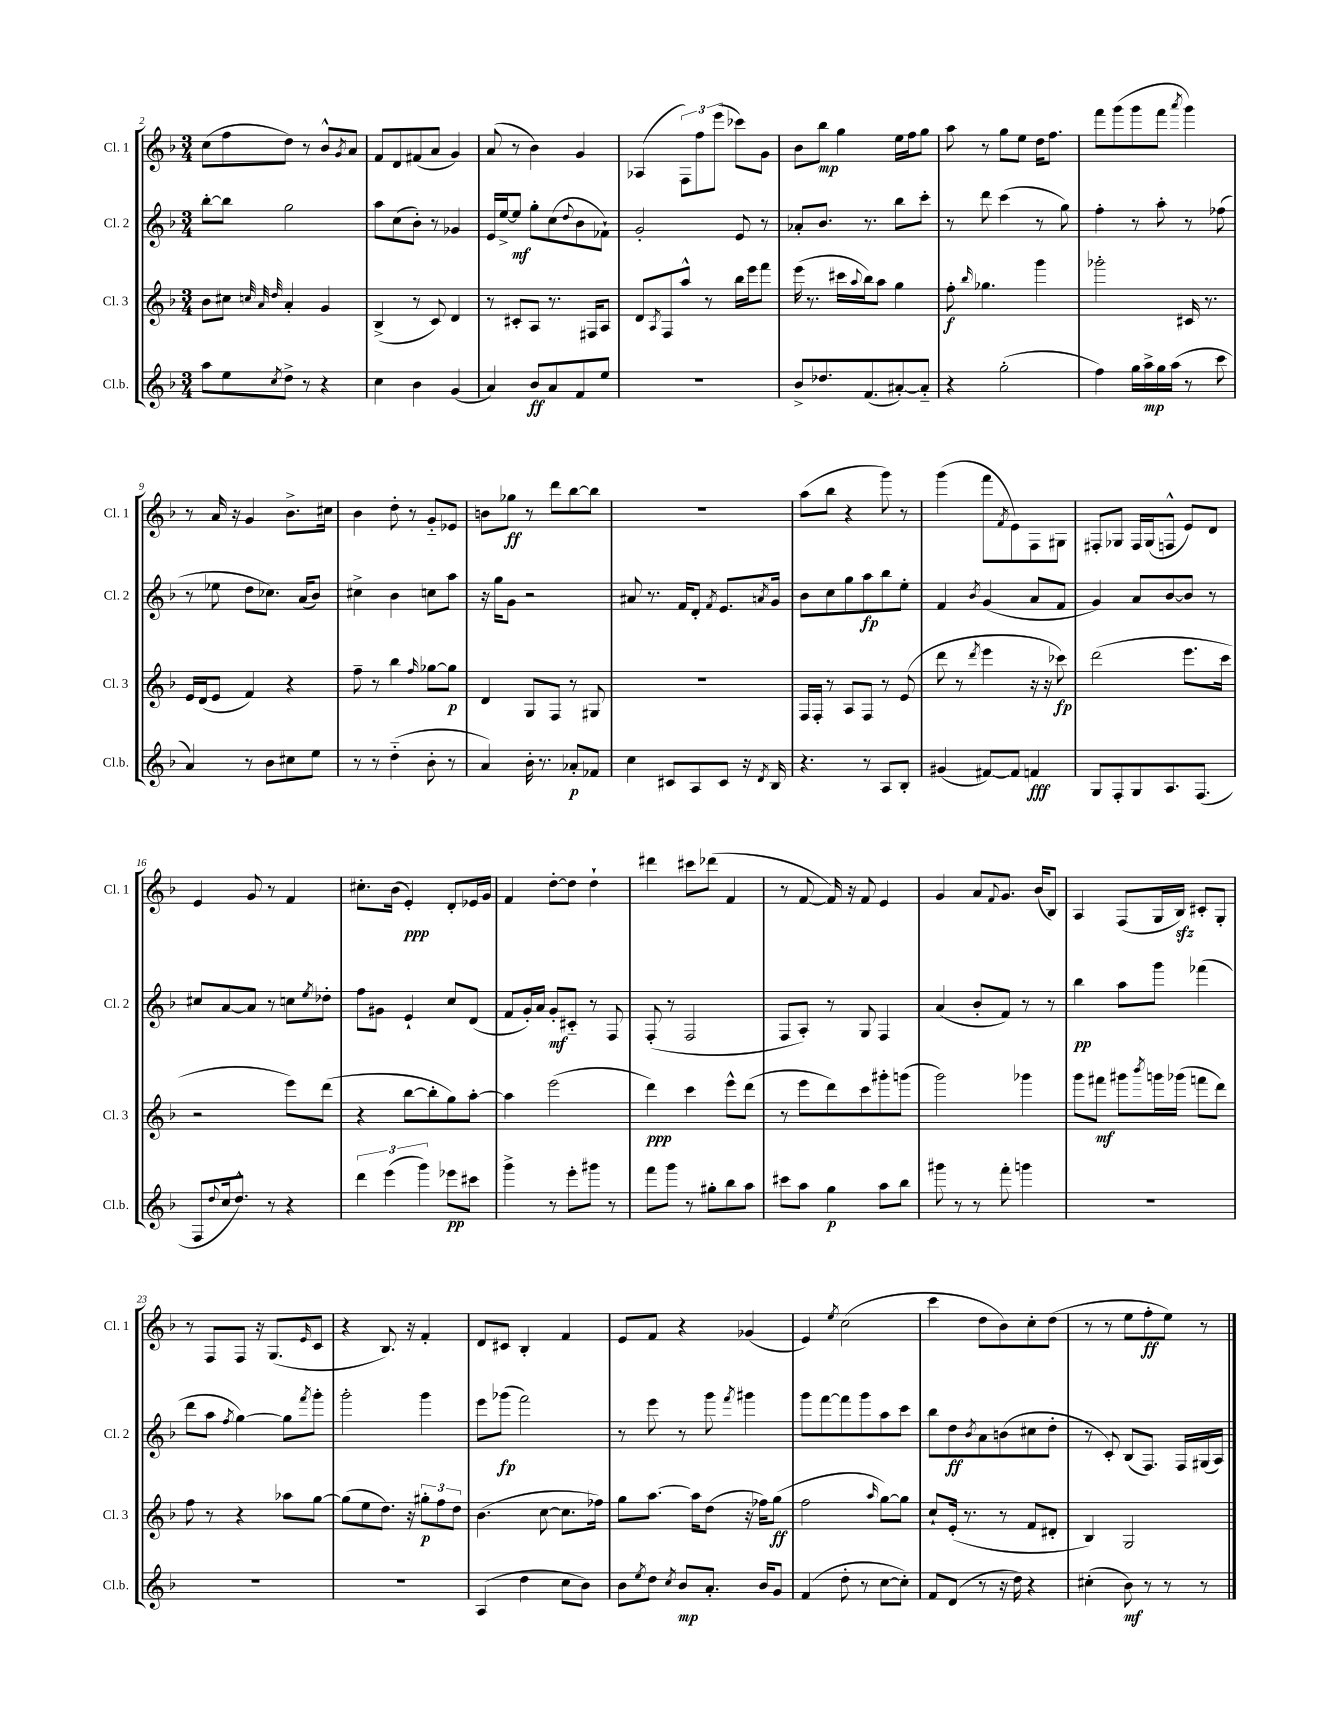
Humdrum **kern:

**kern	**kern	**kern	**kern
*staff4	*staff3	*staff2	*staff1
*clefG2	*clefG2	*clefG2	*clefG2
*k[b-]	*k[b-]	*k[b-]	*k[b-]
*M3/4	*M3/4	*M3/4	*M3/4
8aa	8b-	[8bb-'	(8cc
8ee	8cc#	8bb-]	8ff
.	32qqcc	.	.
.	32qqa	.	.
8qcc	32qqdd	.	.
8dd^	4a'	2gg	8dd)
8r	.	.	8r
4r	4g	.	8b-^^
.	.	.	8qg
.	.	.	8a
=	=	=	=
4cc	(4B-^	8aa	8f
.	.	(8cc	8d
4b-	8r	8b-')	(8f#
.	8c)	8r	8a
(4g	4d	4g-	4g)
=	=	=	=
4a)	8r	16e	(8a
.	.	[16ee^	.
.	8c#'	8ee]	8r
8b-	8A	8gg'	4b-)
8a	8.r	(8cc	.
.	.	8qqdd	.
8f	.	8b-	4g
.	16F#	.	.
8ee	8A	8f-`)	.
=	=	=	=
2.r	8d	2g'	(4A-
.	8qA	.	.
.	8F	.	.
.	8aa^^	.	12F)
.	.	.	12ff
.	8r	.	.
.	.	.	(12eee
.	16bb-	8e	8ccc-)
.	16eee	.	.
.	8fff	8r	8g
=	=	=	=
8b-^	(16eee	8a-'	8b-
.	8.r	.	.
8.dd-	.	8.b-	8bb-
.	16ccc#	.	4gg
.	8qqaa	.	.
(8.f	16bb-)	8.r	.
.	8aa	.	.
[8a#')	4gg	8bb-	16ee
.	.	.	16ff
8a#'~]	.	8ccc'	8gg
=	=	=	=
4r	8ff'	8r	8aa
.	16qqbb-	.	.
.	4.gg-	8ddd	8r
(2gg'	.	(4ccc	8gg
.	.	.	8ee
.	4ggg	8r	16dd
.	.	.	8.ff
.	.	8gg)	.
=	=	=	=
4ff)	2ggg-'	4ff'	8fff
.	.	.	(8ggg
16gg	.	8r	8ggg
16aa^	.	.	.
16gg	.	8aa'	8fff
(16aa	.	.	.
.	.	.	8qaaa
8r	16c#	8r	4ggg)
.	8.r	.	.
8ccc	.	(8ff-	.
=	=	=	=
4a)	16e	8r	8r
.	(16d	.	.
.	8e	8ee-	16a
.	.	.	16r
8r	4f)	8dd	4g
8b-	.	8.cc-)	.
8cc#	4r	.	8.b-^
.	.	(16a	.
8ee	.	8b-)	.
.	.	.	16cc#
=	=	=	=
8r	8ff~	4cc#^	4b-
8r	8r	.	.
(4dd'~	4bb-	4b-	8dd'
.	.	.	8r
.	16qqff	.	.
8b-'	[8gg-	8cc	8g'~
8r	8gg-]	8aa	8e-
=	=	=	=
4a)	4d	16r	8b
.	.	16gg	.
.	.	8g	8gg-
16b-'	8G	2r	8r
8.r	.	.	.
.	8F	.	8ddd
8a-'	8r	.	[8bb-
8f-	8G#	.	8bb-]
=	=	=	=
4cc	2.r	8a#	2.r
.	.	8.r	.
8c#	.	.	.
.	.	16f	.
8A	.	8d'	.
.	.	8qf	.
8c#	.	8.e	.
16r	.	.	.
8qd	.	8qa	.
16B-	.	16g	.
=	=	=	=
4.r	16F	8b-	(8aa
.	16F'	.	.
.	8r	8cc	8bb-
.	8A	8gg	4r
8r	8F	8aa	.
8A	8r	8bb-	8ggg)
8B-'	(8e	8ee'	8r
=	=	=	=
(4g#	8ddd	4f	(4ggg
.	8r	.	.
.	8qddd	8qb-	.
[8f#)	4eee	(4g	8fff
.	.	.	8qf
8f#]	.	.	8e)
4f	16r	8a	8F
.	16r	.	.
.	8ccc-)	8f	8G#
=	=	=	=
8G	(2ddd	4g)	8F#'
8F'	.	.	8G-
8G	.	8a	16F#
.	.	.	(16G-
8.A	.	[8b-	8F^^
.	8.eee	8b-]	8e)
(8.F	.	.	.
.	.	8r	8d
.	16ccc	.	.
=	=	=	=
8F	2r	8cc#	4e
8qqdd	.	.	.
16cc	.	[8a	.
8.dd^^)	.	.	.
.	.	8a]	8g
8r	.	8r	8r
4r	8eee)	8cc	4f
.	.	8qee	.
.	(8ddd	8dd-'	.
=	=	=	=
6ddd	4r	8ff	8.cc#'
.	.	8g#	.
(6eee	.	.	.
.	.	.	(16b-
.	[8bb-	4e`	4e')
6ggg)	.	.	.
.	8bb-']	.	.
8eee-	8gg)	8cc	8d'
8ccc#	[8aa'	(8d	16e-
.	.	.	16g
=	=	=	=
4ggg^	4aa]	8f	4f
.	.	16g')	.
.	.	16a	.
8r	(2eee	8g'	[8dd'
8eee'	.	8c#'~	8dd]
8ggg#	.	8r	4dd`
8r	.	8F	.
=	=	=	=
8fff	4ddd)	(8F'	4ddd#
8ggg	.	8r	.
8r	4ccc	2F	8ccc#
8gg#'	.	.	(8ddd-
8bb-	8eee^^	.	4f
8aa	(8ddd	.	.
=	=	=	=
8ccc#	8r	8F	8r
8aa	8eee	8A')	[8f
4gg	8ddd)	8r	16f])
.	.	.	16r
.	8ccc	8G	8f
8aa	8ggg#'	4F	4e
8bb-	(8ggg	.	.
=	=	=	=
8ggg#	2ggg)	(4a	4g
8r	.	.	.
8r	.	8b-'	8a
.	.	.	8qqf
8fff'	.	8f)	8.g
4ggg	4ggg-	8r	.
.	.	.	(16b-
.	.	8r	8B-)
=	=	=	=
2.r	8ggg	4bb-	4A
.	8fff#	.	.
.	8ggg#	8aa	(8F
.	8qbbb-	.	.
.	16ggg	8ggg	16G
.	(16ggg-	.	16B-)
.	8fff	(4fff-	8c#'
.	8ddd)	.	8G'
=	=	=	=
2.r	8ff	8ddd	8r
.	8r	8aa	8F
.	.	8qff	.
.	4r	[4gg)	8F
.	.	.	16r
.	.	.	(8.G
.	8aa-	8gg]	.
.	.	8qfff	16qqe
.	[8gg	8ggg'	8c
=	=	=	=
2.r	(8gg]	2ggg'	4r
.	8ee	.	.
.	8.dd)	.	8.B-)
.	16r	.	16r
.	12gg#'	4ggg	4f'
.	12ff	.	.
.	12dd	.	.
=	=	=	=
(4A	(4.b-	8eee	8d
.	.	(8ggg-	8c#
4dd	.	2fff)	4B-'
.	[8cc	.	.
8cc	8.cc]	.	4f
8b-)	.	.	.
.	16ff-)	.	.
=	=	=	=
8b-	8gg	8r	8e
8qee	.	.	.
8dd	[8.aa	8eee	8f
8qcc	.	.	.
8b-	.	8r	4r
.	16aa]	.	.
8.a'	(8dd	8ggg	.
.	.	8qfff	.
.	16r	4ggg#	(4g-
16b-	16ff-)	.	.
8g	(8gg	.	.
=	=	=	=
(4f	2ff	8ggg	4e)
.	.	[8fff	.
.	.	.	8qee
8dd'	.	8fff]	(2cc
8r	.	8ggg	.
.	16qqaa	.	.
[8cc	[8gg)	8aa	.
8cc'])	8gg]	8ccc	.
=	=	=	=
8f	8cc`	8bb-	4ccc
(8d	(16e'	8dd	.
.	8.r	.	.
.	.	8qb-	.
8r	.	8a	8dd
16r	8r	(8b	8b-)
16dd)	.	.	.
4r	8f	8cc#	8cc'
.	8d#'	8dd'	(8dd
=	=	=	=
(4cc#'	4B-)	8r	8r
.	.	8c')	8r
8b-)	2G	(8B-	8ee
8r	.	8.F)	8ff'
8r	.	.	8ee)
.	.	16F	.
8r	.	(16G#	8r
.	.	16A)	.
==	==	==	==
*-	*-	*-	*-
